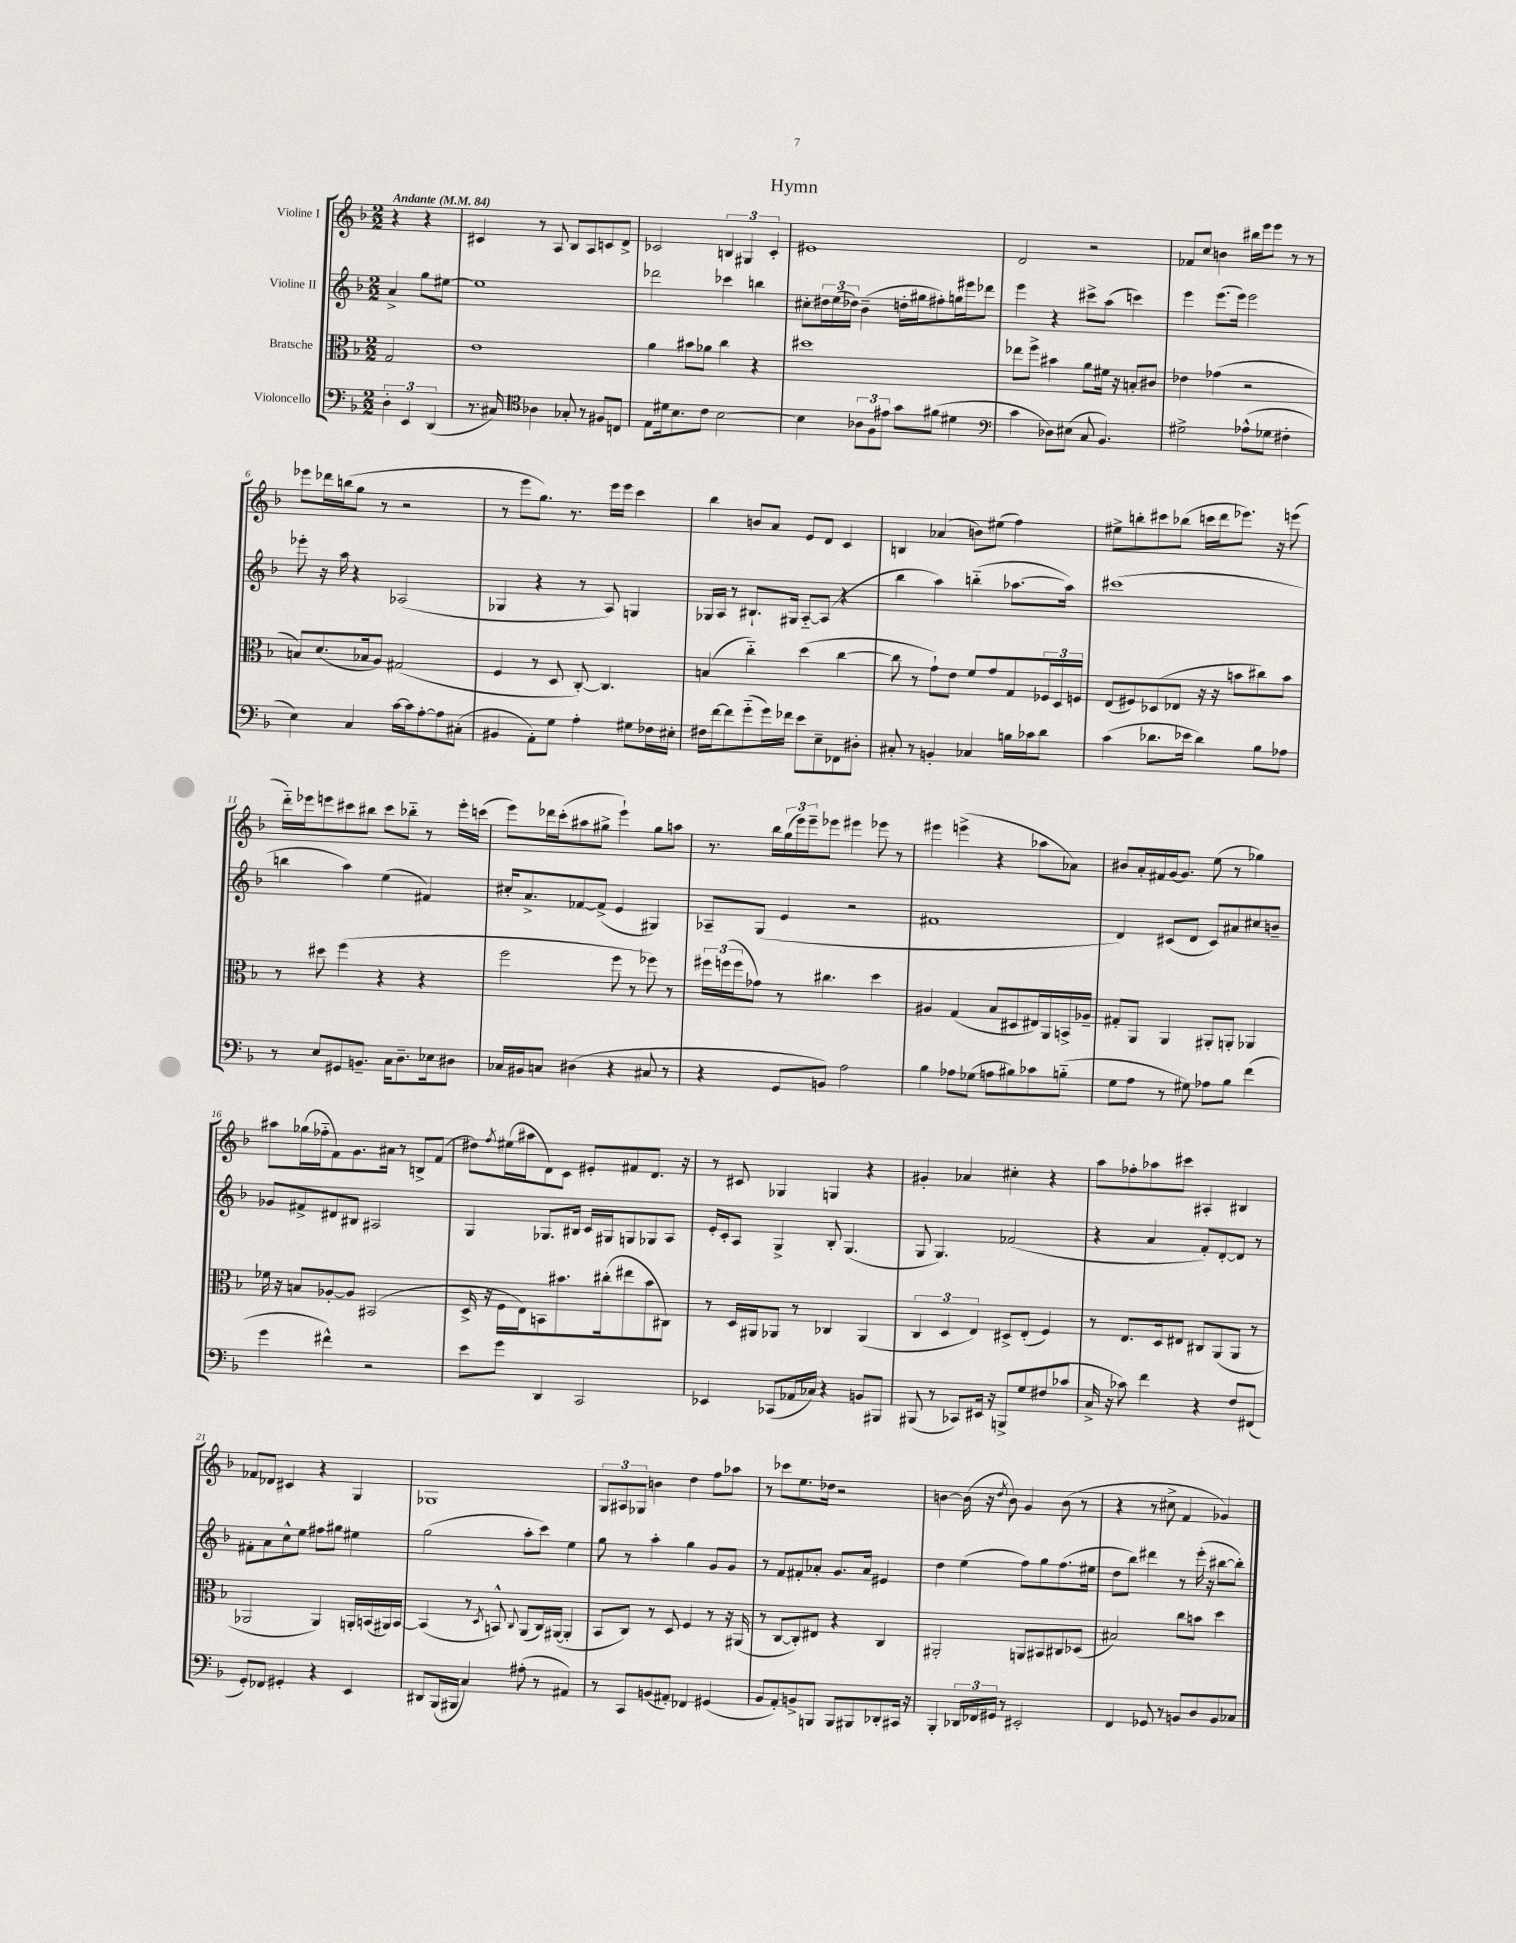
\header { title = "Hymn" }
<<
\new StaffGroup <<
\new Staff = "s0" \with { instrumentName = "Violine I" } {
    \clef treble \key f \major \numericTimeSignature \time 2/2 \partial 2 \tempo "Andante" 4 = 84
    r4 r4 |
    cis'4 r8 a8 bes8 a8 c'8 d'8-> |
    ces'2 \tuplet 3/2 { b4 gis4 ces'4-. } |
    eis'1 |
    d'2 r2 |
    fes'8 c''8 b'4 bis''16 e'''16 e'''8 r8 r8 |
    ees'''8 des'''16 b''16( g''8 r8 r2 |
    r8 e'''8 g''8.) r8. e'''16 e'''16 c'''4 |
    bes''4 b'8 a'8 e'8 d'8 c'4 |
    b4 aes'4( b'8) eis''8( f''4) |
    eis''8-> b''8-. cis'''8 bes''8( c'''16 d'''16 ees'''8.) r16 e'''8( |
    d'''16-_) ees'''16 e'''8 cis'''8 bis''8 cis'''8 bes''8-_ r8 e'''16-. c'''16( |
    e'''8) des'''16 c'''16-.( ais''8 gis''8-> e'''4-!) gis''8 a''8 |
    r8. bes''16 \tuplet 3/2 { g''16( e'''16) e'''16-- } ees'''8 eis'''4 ees'''8 r8 |
    eis'''4 e'''4->( r4 aes''8 aes'8) |
    bis'8 a'16-. fis'16 g'16~ g'8. e''8( r8 ges''4) |
    ais''8 ges''16( fes''16-_ f'8) g'8. ais'16 r8 b8-> f'8( |
    dis''8) \acciaccatura { f''8 } eis''16( ais''16 d'8) c'8 eis'8-. fis'8 d'8. r16 |
    r8 cis'8 ges4 g4 r4 |
    gis'4-. aes'4 cis''4-. r4 |
    a''8 fes''8-. aes''8 cis'''8 ais4-. bis4 |
    fes'8 des'8 cis'4 r4 g4 |
    ges1 |
    \tuplet 3/2 { g8 ais8 ges8 } b'4 d''4 f''8 aes''8 |
    r8 ces'''8 e''8. des''16 r2 |
    b'4~ b'16( r16 \acciaccatura { d''8 } b'8) g'4 b'8( r8 |
    r4 r8 cis''8-> f'4 ges'4) \bar "|." |
}
\new Staff = "s1" \with { instrumentName = "Violine II" } {
    \clef treble \key f \major \numericTimeSignature \time 2/2 \partial 2
    a'4-> g''8 eis''8~ |
    eis''1 |
    des'''2 ces'''4 b''4 |
    cis''8-. \tuplet 3/2 { dis''16 e''16( des''16) } bes'4--( d''16-. gis''16 fis''8-.) g''16 eis'''16 des'''8 |
    e'''4 r4 cis'''8-> a''8( c'''4) |
    e'''4 e'''8.( e'''16) e'''2 |
    ees'''8-. r16 a''16 r4 aes2( |
    ges4 r4 r8 a8) g4 |
    ges16 a16 r8 bis8.-! gis16 a8~-_ a8( r4 |
    bes''4 a''4) b''4-_( aes''8.~ aes''16) |
    cis'''1( |
    b''4 a''4) e''4( fis'4) |
    cis''16-. a'8.-> fes'8~ fes'8->( e'4 gis4) |
    aes8-- g8( e'4 r2 |
    fis'1 |
    d'4) cis'8( d'8 cis'8) ais'8 cis''8 b'8-- |
    ges'8 fis'8-> dis'8 bis8 ais2 |
    g4 ges8. bis16 c'16 gis16 g8 ges8 a8 |
    e'16-. c'16-. a8 g4-> bes8-. g4.( |
    g8 g4.) fes'2( |
    r4 a'4 f'8-.) d'8~-. d'8 r8 |
    fis'8-. a'8 c''8-^ e''8 fis''8 gis''8 eis''4 |
    g''2( a''8-. c'''8) e''4 |
    g''8 r8 a''4-. g''4 g'8 g'8 |
    r8 f'8 fis'8-. aes'8-. g'8. aes'16 eis'4 |
    d''4 e''4( f''8) g''8 f''8.( eis''16 |
    d''8 bes''8) dis'''4 r8 e'''16-.( r16 bis''8~ bis''8-.) \bar "|." |
}
\new Staff = "s2" \with { instrumentName = "Bratsche" } {
    \clef alto \key f \major \numericTimeSignature \time 2/2 \partial 2
    g2 |
    e'1 |
    a'4 bis'8 aes'8 c''4 r4 |
    dis''1 |
    ees''8 f''8-> bis'4 a'8 fis'16 r16 b8-. cis'8 |
    ees'4 ges'4( r2 |
    b8) d'8.( bes16 a8) gis2( |
    f4 r8 d8 c8~-.) c4. |
    b4( c''4-_) d''4( c''4~ |
    c''8 r8 g'8-!) e'8 f'8 g'8 g8 \tuplet 3/2 { fes16 d16 f16 } |
    e8( fis8) des8( ees8 r16 r16 b'8 cis''8) b'8 |
    r8 dis''8 f''4( r4 r4 |
    f''2 f''8 r8 fes''8) r8 |
    \tuplet 3/2 { fis''16 f''16( f''16 } ges'8) r8 cis''4. d''4 |
    ais4 g4( bes8 dis8 eis16) a,16 b,16-> aes16-- |
    gis8-. a,8 a,4 ais,8-. a,8-. aes,4 |
    fes'16 r16 b8 aes8~-. aes8 bis,2( |
    d16-> r16 f16 e16) b,8 bis'8. cis''16-.( eis''8 bis'8 cis8) |
    r8 d16 ais,16 aes,8 r8 ces4 aes,4( |
    \tuplet 3/2 { c4 d4 e4) } dis8-> e8-.( f4) |
    r8 e8. d16 eis8 cis8 a,8( a,8 r8 |
    aes,2 aes,4) a,16-. b,16( ais,16) b,16~ |
    b,4( r8 \acciaccatura { d8 } b,8-^) \appoggiatura { c8 } a,8( c16) ais,16~( ais,4-. |
    bes,8 c8) r8 d8 f4 r8 r16 ais,16( |
    r8 c8~ c8-.) eis8 r4 c4 |
    ais,2-. a,8 bis,8 cis8 des8( |
    bis2) c''8 b'8 d''4 \bar "|." |
}
\new Staff = "s3" \with { instrumentName = "Violoncello" } {
    \clef bass \key f \major \numericTimeSignature \time 2/2 \partial 2
    \tuplet 3/2 { d4-. e,4 d,4( } |
    r8. cis16) \clef tenor aes4 ges8-. r8 fis8 c8 |
    e8 dis'16 bes8. c'8 bes2~ |
    bes4 \tuplet 3/2 { aes8 f8 eis'8 } g'8 fis'8( dis'4 |
    \clef bass c'4 des8) eis8( c8 bes,4.) |
    gis2-> aes8-^( ges8 fis4-. |
    e4) c4 c'16~ c'16 a8~-. a8 cis8-.( |
    bis,4 a,8-.) g8 a4-. gis8 fes16 eis16-. |
    fis16 f'16~ f'8 g'8-_( g'16) fes'16 e'8 e8-- fes,8 dis8-. |
    cis8-. r8 b,4-. ces4 b16 ces'16 d'8 |
    c'4( des'8. ees'16 des'4) bes8 aes8 |
    r8 e8 gis,8 b,8.-- c16 d8.-- ees16 dis8 |
    ces16 bis,16 c8 dis4( r4 cis8 r8 |
    r4 g,8 b,8) a2 |
    bes4 aes8 ges8( a8 bis8) ces'8 b8-_( |
    g8 a8 r8 gis8) aes8 bes8 f'4( |
    g'4 fis'4-^) r2 |
    e'8 g'8 d,4 c,2 |
    ees,4 ces,8( aes,16 ces16) r4 b,8 bis,,8 |
    bis,,8( r8 ces,8) eis,16 r16 b,,8-> g8 fis8( ces'8 |
    c16-> r16 ces'8) f'4 r4 f8 fis,8( |
    g,8-.) fes,8 gis,4-. r4 e,4 |
    dis,8 bes,,16( bis,,16 c4) ais8-.( r8 ais,4) |
    r8 c,8 b,8( ais,8-.) fes,4 gis,4( |
    bes,8 a,8-.) b,8-> b,,8 b,,8 bis,,8 des,8-. cis,16 r16 |
    bes,,4-. \tuplet 3/2 { des,16 fes,16 gis,16 } r8 eis,2-. |
    f,4 ges,8 r8 b,8 d8 b,8 ces8 \bar "|." |
}
>>
>>
